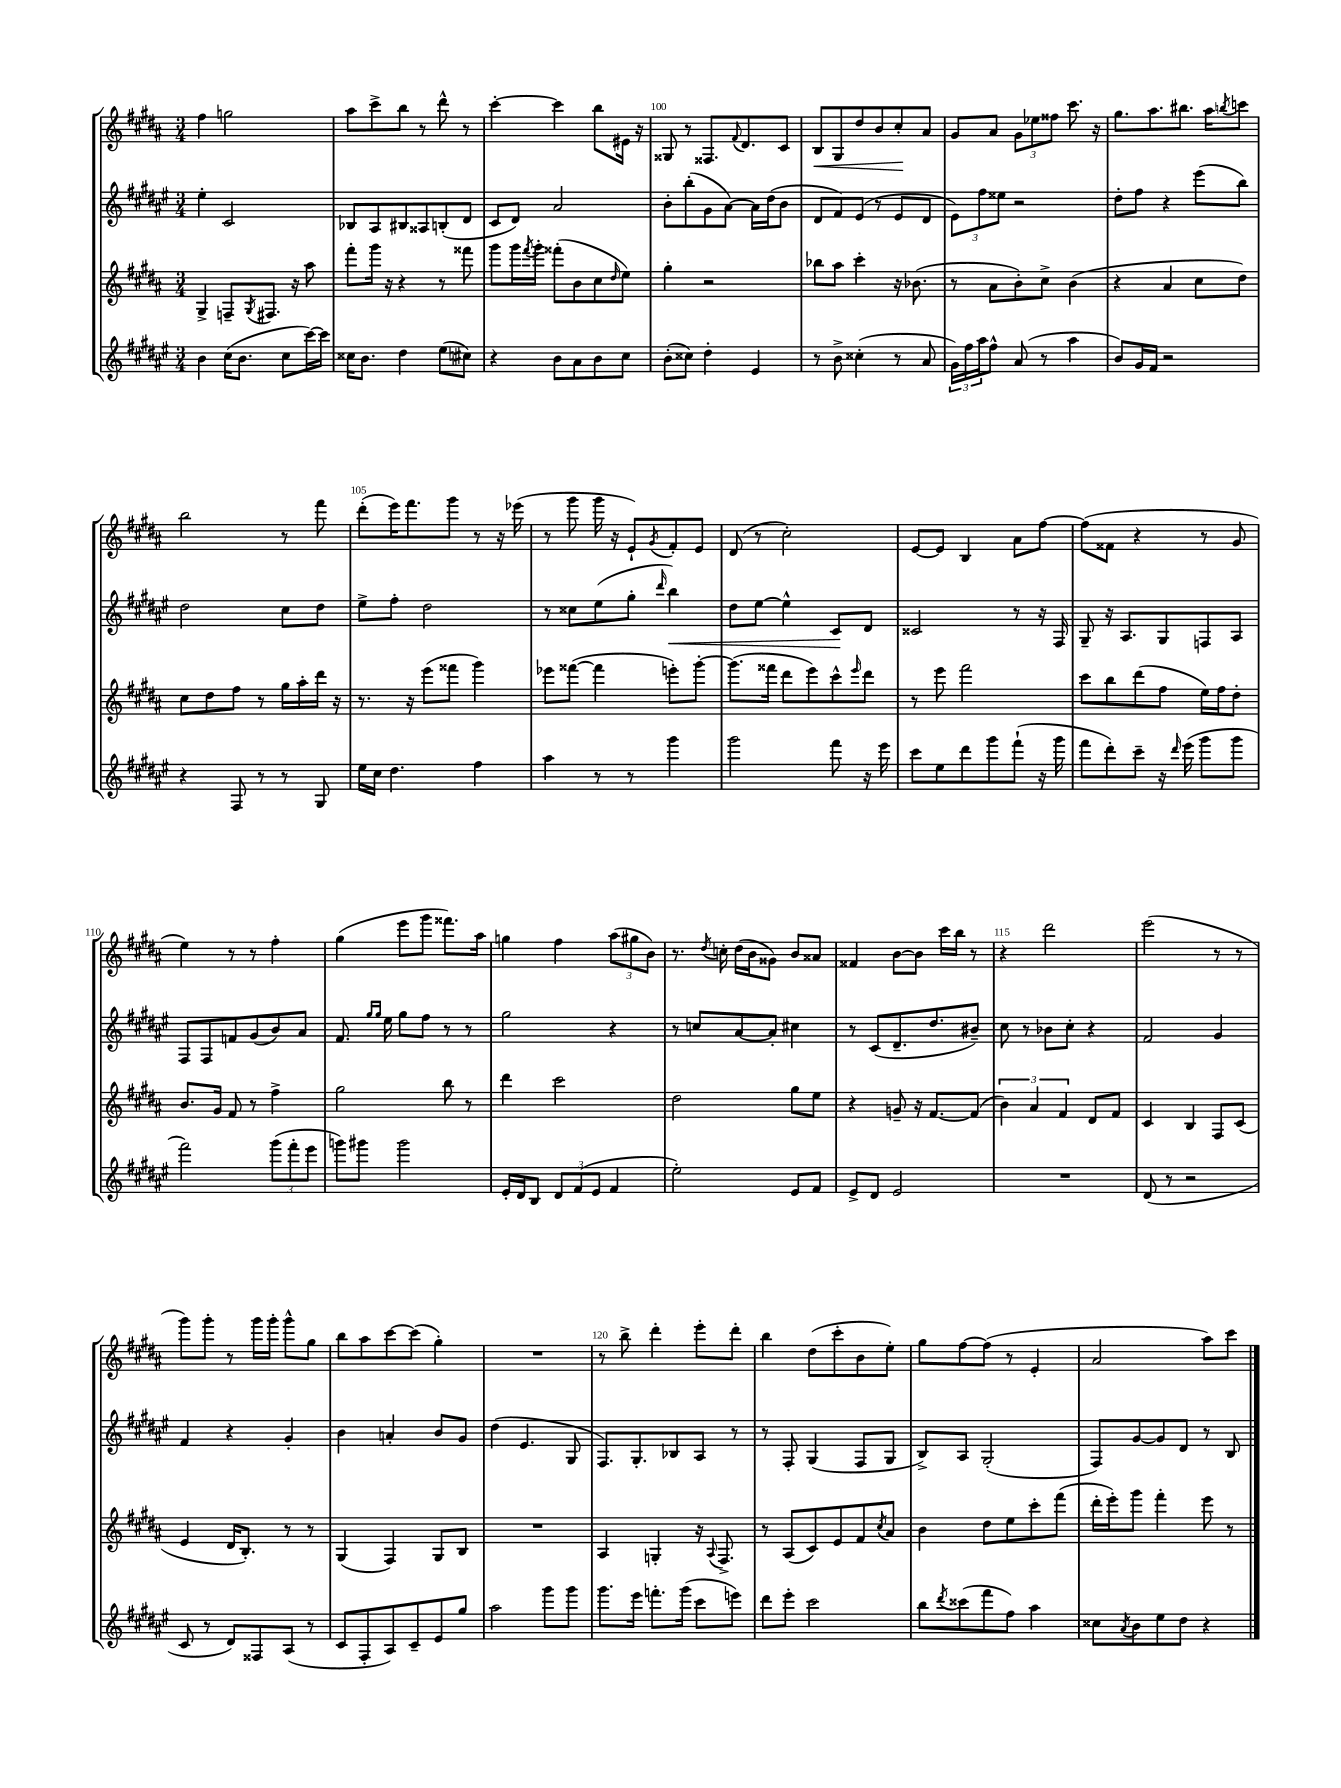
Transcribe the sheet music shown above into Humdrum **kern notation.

**kern	**kern	**kern	**dynam	**kern	**dynam
*part4	*part3	*part2	*part2	*part1	*part1
*staff4	*staff3	*staff2	*staff2	*staff1	*staff1
*clefG2	*clefG2	*clefG2	*	*clefG2	*
*k[f#c#g#d#a#e#]	*k[f#c#g#d#a#]	*k[f#c#g#d#a#e#]	*	*k[f#c#g#d#a#]	*
*M3/4	*M3/4	*M3/4	*	*M3/4	*
=97	=97	=97	=97	=97	=97
4b\	4G#^/	4ee#'\	.	4ff#\	.
(16cc#\KL	8Fn~/L	2c#/	.	2ggn\	.
8.b\J	.	.	.	.	.
.	8qG#/	.	.	.	.
.	8.F#X/J	.	.	.	.
8cc#\L	.	.	.	.	.
.	16r	.	.	.	.
[16ccc#\L)	8aa#\	.	.	.	.
16ccc#\JJ]	.	.	.	.	.
=98	=98	=98	=98	=98	=98
16cc##X\KL	8fff#'\L	8B-X/L	.	8aa#\L	.
8.b\J	.	.	.	.	.
.	16ggg#\Jk	8A#/	.	8ccc#^\	.
.	16r	.	.	.	.
4dd#\	4r	8B#X/	.	8bb\J	.
.	.	8A##X/	.	8r	.
(8ee#\L	8r	(8Bn'/	.	8ddd#^^\	.
8cc#X\J)	8fff##X\	8d#/J	.	8r	.
=99	=99	=99	=99	=99	=99
4r	8ggg#\L	8c#/L	.	[4ccc#'\	.
.	16ggg#\L	8d#/J)	.	.	.
.	8qfff#/	.	.	.	.
.	16ggg#'\JJ	.	.	.	.
8b\L	(8fff##X'\L	2a#/	.	4ccc#\]	.
8a#\	8b\	.	.	.	.
8b\	8cc#\	.	.	8bb\L	.
.	16qqdd#/	.	.	.	.
8cc#\J	8ee\J)	.	.	16e#X\Jk	.
.	.	.	.	16r	.
=100	=100	=100	=100	=100	=100
(8b'\L	4gg#'\	8b'\L	.	8G##X/	.
8cc##X\J)	.	(8bb'\	.	8r	.
4dd#'\	2r	8g#\	.	8.F##X/L	.
.	.	[8a#\J)	.	.	.
.	.	.	.	8qqf#/	.
.	.	.	.	8.d#/	.
4e#/	.	16a#\LL]	.	.	.
.	.	(16dd#\J	.	.	.
.	.	8b\J	.	8c#/J	.
=101	=101	=101	=101	=101	=101
!	!	!	!	!	!LO:HP:b
8r	8bb-X\L	8d#/L	.	8B/L	<
8b^\	8aa#\J	8f#/)	.	8G#/	.
(4cc##X'\	4ccc#'\	(8e#/J	.	8dd#/	.
.	.	8r	.	8b/	.
8r	16r	8e#/L	.	8cc#'/	.
.	(8.b-X\	.	.	.	.
8a#/	.	8d#/J	.	8a#/J	[
=102	=102	=102	=102	=102	=102
24g#\LL)	8r	12e#\L)	.	8g#/L	.
24ff#\	.	.	.	.	.
24aa#\J	.	12ff#\	.	.	.
8ff#^^\J	8a#\L	.	.	8a#/J	.
.	.	12ee##X\J	.	.	.
(8a#/	8b'\)	2r	.	12g#\L	.
.	.	.	.	12ee-X\	.
8r	8cc#^\J	.	.	.	.
.	.	.	.	12ff##X\J	.
4aa#\	(4b\	.	.	8.ccc#\	.
.	.	.	.	16r	.
=103	=103	=103	=103	=103	=103
8b/L)	4r	8dd#'\L	.	8.gg#\L	.
16g#/L	.	8ff#\J	.	.	.
16f#/JJ	.	.	.	8.aa#\	.
2r	4a#/	4r	.	.	.
.	.	.	.	8.bb#X\J	.
.	8cc#\L	(8eee#\L	.	.	.
.	.	.	.	16aa#\KL	.
.	.	.	.	8qbbn/	.
.	8dd#\J)	8bb\J)	.	8cccn\J	.
!!LO:LB:g=z
=104	=104	=104	=104	=104	=104
4r	8cc#\L	2dd#\	.	2bb\	.
.	8dd#\	.	.	.	.
8F#/	8ff#\J	.	.	.	.
8r	8r	.	.	.	.
8r	16gg#\LL	8cc#\L	.	8r	.
.	16aa#'\	.	.	.	.
8G#/	16ddd#\JJ	8dd#\J	.	8fff#\	.
.	16r	.	.	.	.
=105	=105	=105	=105	=105	=105
16ee#\LL	8.r	8ee#^\L	.	(8ddd#'\L	.
16cc#\JJ	.	.	.	.	.
4.dd#\	.	8ff#'\J	.	16eee\K)	.
.	16r	.	.	8.fff#\	.
.	(8eee\L	2dd#\	.	.	.
.	8fff##X\J	.	.	8ggg#\J	.
4ff#\	4ggg#\)	.	.	8r	.
.	.	.	.	16r	.
.	.	.	.	(16eee-X\	.
=106	=106	=106	=106	=106	=106
4aa#\	8eee-X\L	8r	.	8r	.
.	([8fff##X\J	8cc##X\L	.	8ggg#\	.
8r	4fff##\]	(8ee#\	.	16ggg#\	.
.	.	.	.	16r	.
8r	.	8gg#'\J	.	8e`/L)	.
.	.	16qqddd#/	.	8qg#/	.
!	!	!	!LO:HP:b	!	!
4ggg#\	8eeen'\L)	4bb\)	<	8f#'/	.
.	[8ggg#'\J	.	.	8e/J	.
=107	=107	=107	=107	=107	=107
2ggg#\	(8.ggg#\L]	8dd#\L	.	(8d#/	.
.	.	[8ee#\J	.	8r	.
.	16fff##X\Jk	.	.	.	.
.	8ddd#\L	4ee#^^\]	.	2cc#'\)	.
.	8eee\)	.	.	.	.
8fff#\	8ccc#^^\	8c#/L	.	.	.
.	16qqeee/	.	.	.	.
16r	8ddd#\J	8d#/J	[	.	.
16eee#\	.	.	.	.	.
=108	=108	=108	=108	=108	=108
8ccc#\L	8r	2c##X/	.	[8e/L	.
8ee#\	8eee\	.	.	8e/J]	.
8ddd#\	2fff#\	.	.	4B/	.
8ggg#\	.	.	.	.	.
(8fff#`\J	.	8r	.	8a#\L	.
16r	.	16r	.	[8ff#\J	.
16ggg#\	.	16F#/	.	.	.
=109	=109	=109	=109	=109	=109
8fff#\L	8ccc#\L	8G#~/	.	(8ff#\L]	.
8ddd#'\)	8bb\	16r	.	8f##X\J	.
.	.	8.A#/L	.	.	.
8ccc#~\J	(8ddd#\	.	.	4r	.
16r	8ff#\J	8G#/	.	.	.
16qqddd#/	.	.	.	.	.
(16eee#\	.	.	.	.	.
8ggg#\L	16ee\LL)	8Fn/	.	8r	.
.	16ff#\J	.	.	.	.
8ggg#\J	8dd#'\J	8A#/J	.	8g#/	.
!!LO:LB:g=z
=110	=110	=110	=110	=110	=110
2fff#\)	8.b/L	8F#/L	.	4ee\)	.
.	.	8F#/	.	.	.
.	16g#/Jk	.	.	.	.
.	8f#/	8fn/	.	8r	.
.	8r	(8g#/	.	8r	.
(12ggg#\L	4ff#^\	8b/)	.	4ff#'\	.
12fff#'\	.	.	.	.	.
.	.	8a#/J	.	.	.
12eee#\J	.	.	.	.	.
=111	=111	=111	=111	=111	=111
8gggn\L)	2gg#\	8.f#/	.	(4gg#\	.
8ggg#X\J	.	.	.	.	.
.	.	16qqgg#/LL	.	.	.
.	.	16qqgg#/JJ	.	.	.
.	.	16ee#\	.	.	.
2ggg#\	.	8gg#\L	.	8eee\L	.
.	.	8ff#\J	.	8ggg#\J	.
.	8bb\	8r	.	8.fff##X\L)	.
.	8r	8r	.	.	.
.	.	.	.	16aa#\Jk	.
=112	=112	=112	=112	=112	=112
16e#'/LL	4ddd#\	2gg#\	.	4ggn\	.
16d#/J	.	.	.	.	.
8B/J	.	.	.	.	.
12d#/L	2ccc#\	.	.	4ff#\	.
(12f#/	.	.	.	.	.
12e#/J	.	.	.	.	.
4f#/	.	4r	.	(12aa#\L	.
.	.	.	.	12gg#X\	.
.	.	.	.	12b\J)	.
=113	=113	=113	=113	=113	=113
2ee#'\)	2dd#\	8r	.	8.r	.
.	.	8ccn/L	.	.	.
.	.	.	.	8qdd#/	.
.	.	.	.	16ccn'\	.
.	.	[8a#/	.	(16dd#\LL	.
.	.	.	.	16b\J	.
.	.	8a#'/J]	.	8g##X\J)	.
8e#/L	8gg#\L	4cc#X\	.	8b/L	.
8f#/J	8ee\J	.	.	8a##X/J	.
=114	=114	=114	=114	=114	=114
8e#^/L	4r	8r	.	4f##X/	.
8d#/J	.	(8c#/L	.	.	.
2e#/	8gn~/	8.d#~/	.	[8b\L	.
.	16r	.	.	8b\J]	.
.	[8.f#/L	8.dd#/	.	.	.
.	.	.	.	16ccc#\LL	.
.	.	.	.	16bb\JJ	.
.	(8f#/J]	8b#X~/J)	.	8r	.
=115	=115	=115	=115	=115	=115
2.r	6b\)	8cc#\	.	4r	.
.	.	8r	.	.	.
.	6a#/	.	.	.	.
.	.	8b-X\L	.	2ddd#\	.
.	6f#/	.	.	.	.
.	.	8cc#'\J	.	.	.
.	8d#/L	4r	.	.	.
.	8f#/J	.	.	.	.
=116	=116	=116	=116	=116	=116
(8d#/	4c#/	2f#/	.	(2eee\	.
8r	.	.	.	.	.
2r	4B/	.	.	.	.
.	8F#/L	4g#/	.	8r	.
.	(8c#/J	.	.	8r	.
!!LO:LB:g=z
=117	=117	=117	=117	=117	=117
8c#/	4e/	4f#/	.	8ggg#\L)	.
8r	.	.	.	8ggg#'\J	.
8d#/L)	16d#/KL	4r	.	8r	.
.	8.B'/J)	.	.	.	.
8F##X/	.	.	.	16ggg#\LL	.
.	.	.	.	16ggg#'\JJ	.
(8A#/J	8r	4g#'/	.	8ggg#^^\L	.
8r	8r	.	.	8gg#\J	.
=118	=118	=118	=118	=118	=118
8c#/L	(4G#/	4b\	.	8bb\L	.
8F#'/	.	.	.	8aa#\	.
8A#/)	4F#/)	4an'/	.	[8ccc#\	.
8c#~/	.	.	.	(8ccc#\J]	.
8e#/	8G#/L	8b/L	.	4gg#'\)	.
8gg#/J	8B/J	8g#/J	.	.	.
=119	=119	=119	=119	=119	=119
2aa#\	2.r	(4dd#\	.	2.r	.
.	.	4.e#/	.	.	.
8ggg#\L	.	.	.	.	.
8ggg#\J	.	8G#/	.	.	.
=120	=120	=120	=120	=120	=120
8.ggg#\L	4A#/	8.F#/L)	.	8r	.
.	.	.	.	8bb^\	.
16eee#\Jk	.	8.G#'/	.	.	.
8.fffn'\L	4Gn'/	.	.	4ddd#'\	.
.	.	8B-X/	.	.	.
(16ggg#\Jk	.	.	.	.	.
8ccc#\L	16r	8A#/J	.	8eee'\L	.
.	8qqA#/	.	.	.	.
.	8.F#^/	.	.	.	.
8eeen\J)	.	8r	.	8ddd#'\J	.
=121	=121	=121	=121	=121	=121
8ddd#\L	8r	8r	.	4bb\	.
8eee#'\J	(8A#/L	8F#'/	.	.	.
2ccc#\	8c#/)	(4G#/	.	(8dd#\L	.
.	8e/	.	.	8ccc#'\	.
.	8f#/	8F#/L	.	8b\	.
.	8qcc#/	.	.	.	.
.	8a#/J	8G#/J	.	8ee'\J)	.
=122	=122	=122	=122	=122	=122
8bb\L	4b\	8B^/L)	.	8gg#\L	.
8qddd#/	.	.	.	.	.
(8ccc##X\	.	8A#/J	.	[8ff#\	.
8fff#\	8dd#\L	(2G#'/	.	(8ff#\J]	.
8ff#\J)	8ee\	.	.	8r	.
4aa#\	8ccc#'\	.	.	4e'/	.
.	(8fff#\J	.	.	.	.
=123	=123	=123	=123	=123	=123
8cc##X\L	16ddd#'\LL	8F#/L)	.	2a#/	.
.	16eee'\J)	.	.	.	.
8qa#/	.	.	.	.	.
8b\	8ggg#\J	[8g#/	.	.	.
8ee#\	4fff#'\	8g#/]	.	.	.
8dd#\J	.	8d#/J	.	.	.
4r	8eee\	8r	.	8aa#\L)	.
.	8r	8B/	.	8ccc#\J	.
==	==	==	==	==	==
*-	*-	*-	*-	*-	*-
